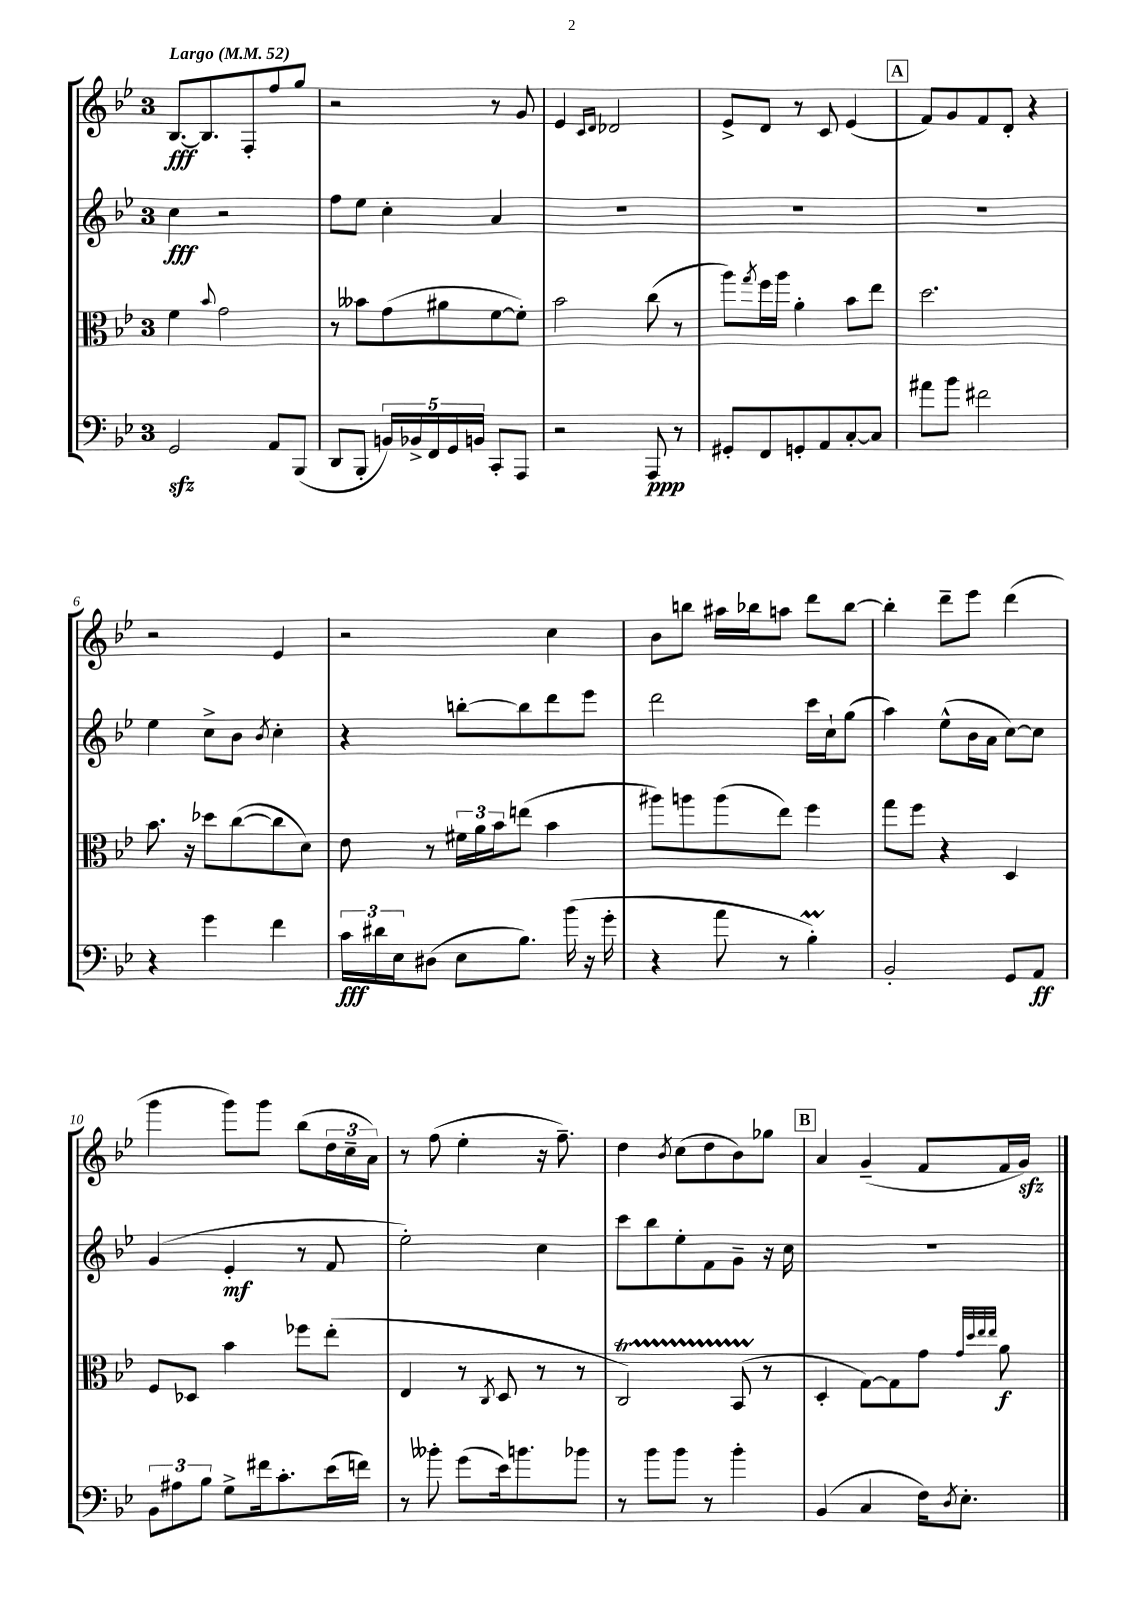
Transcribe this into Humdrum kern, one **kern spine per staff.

**kern	**dynam	**kern	**dynam	**kern	**dynam	**kern	**dynam
*part4	*part4	*part3	*part3	*part2	*part2	*part1	*part1
*staff4	*staff4	*staff3	*staff3	*staff2	*staff2	*staff1	*staff1
*clefF4	*	*clefC3	*	*clefG2	*	*clefG2	*
*k[b-e-]	*	*k[b-e-]	*	*k[b-e-]	*	*k[b-e-]	*
*M3/4	*	*M3/4	*	*M3/4	*	*M3/4	*
*MM52	*	*MM52	*	*MM52	*	*MM52	*
=1	=1	=1	=1	=1	=1	=1	=1
!	!	!	!	!	!	!LO:TX:a:B:t=Largo	!
2GGzz/	.	4f\	.	4cc\	fff	[8.B-/L	fff
.	.	.	.	.	.	8.B-/]	.
.	.	8qqb-/	.	.	.	.	.
.	.	2g\	.	2r	.	.	.
.	.	.	.	.	.	8F'/	.
8AA/L	.	.	.	.	.	8ff/	.
(8BBB-/J	.	.	.	.	.	8gg/J	.
=2	=2	=2	=2	=2	=2	=2	=2
8DD/L	.	8r	.	8ff\L	.	2r	.
8BBB-'/J	.	8b--X\L	.	8ee-\J	.	.	.
20BBn/LL)	.	(8g\	.	4cc'\	.	.	.
20BB-X^/	.	.	.	.	.	.	.
20FF/	.	.	.	.	.	.	.
.	.	8a#X\	.	.	.	.	.
20GG/	.	.	.	.	.	.	.
20BBn/JJ	.	.	.	.	.	.	.
8CC'/L	.	[8f\	.	4a/	.	8r	.
8AAA/J	.	8f'\J])	.	.	.	8g/	.
=3	=3	=3	=3	=3	=3	=3	=3
2r	.	2b-\	.	2.r	.	4e-/	.
.	.	.	.	.	.	16qqc/LL	.
.	.	.	.	.	.	16qqd/JJ	.
.	.	.	.	.	.	2d-X/	.
8AAA/	ppp	(8cc\	.	.	.	.	.
8r	.	8r	.	.	.	.	.
=4	=4	=4	=4	=4	=4	=4	=4
8GG#X'/L	.	8aa\L)	.	2.r	.	8e-^/L	.
.	.	8qgg/	.	.	.	.	.
8FF/	.	16ff\L	.	.	.	8d/J	.
.	.	16aa\JJ	.	.	.	.	.
8GGn'/	.	4a'\	.	.	.	8r	.
8AA/	.	.	.	.	.	8c/	.
[8C'/	.	8b-\L	.	.	.	(4e-/	.
8C/J]	.	8ee-\J	.	.	.	.	.
!!LO:REH:place=s1:t=A
=5	=5	=5	=5	=5	=5	=5	=5
8a#X\L	.	2.dd\	.	2.r	.	8f/L)	.
8b-\J	.	.	.	.	.	8g/	.
2f#X\	.	.	.	.	.	8f/	.
.	.	.	.	.	.	8d'/J	.
.	.	.	.	.	.	4r	.
!!LO:LB:g=z
=6	=6	=6	=6	=6	=6	=6	=6
4r	.	8.b-\	.	4ee-\	.	2r	.
.	.	16r	.	.	.	.	.
4g\	.	8dd-X\L	.	8cc^\L	.	.	.
.	.	([8cc\	.	8b-\J	.	.	.
.	.	.	.	8qb-/	.	.	.
4f\	.	8cc\]	.	4cc'\	.	4e-/	.
.	.	8d\J)	.	.	.	.	.
=7	=7	=7	=7	=7	=7	=7	=7
24c\LL	fff	8e-\	.	4r	.	2r	.
24d#X\	.	.	.	.	.	.	.
24E-\J	.	.	.	.	.	.	.
(8D#X\J	.	8r	.	.	.	.	.
8E-\L	.	24f#X\LL	.	[8bbn'\L	.	.	.
.	.	24a\	.	.	.	.	.
.	.	24b-\J	.	.	.	.	.
8.B-\J)	.	(8een\J	.	8bb\]	.	.	.
.	.	4b-\	.	8ddd\	.	4cc\	.
(16b-\	.	.	.	.	.	.	.
16r	.	.	.	8eee-\J	.	.	.
16g'\	.	.	.	.	.	.	.
=8	=8	=8	=8	=8	=8	=8	=8
4r	.	8aa#X\L)	.	2ddd\	.	8b-\L	.
.	.	8aan\	.	.	.	8bbn\J	.
8a\	.	(8aa\	.	.	.	16aa#X\LL	.
.	.	.	.	.	.	16bb-X\J	.
8r	.	8ee-\J)	.	.	.	8aan\J	.
4B-M'\)	.	4ff\	.	16ccc\LL	.	8ddd\L	.
.	.	.	.	16cc`\J	.	.	.
.	.	.	.	(8gg\J	.	[8bb-\J	.
=9	=9	=9	=9	=9	=9	=9	=9
2BB-'/	.	8gg\L	.	4aa\)	.	4bb-'\]	.
.	.	8ff\J	.	.	.	.	.
.	.	4r	.	(8ee-^^\L	.	8ddd~\L	.
.	.	.	.	16b-\L	.	8eee-\J	.
.	.	.	.	16a\JJ	.	.	.
8GG/L	.	4D/	.	[8cc\L)	.	(4ddd\	.
8AA/J	ff	.	.	8cc\J]	.	.	.
!!LO:LB:g=z
=10	=10	=10	=10	=10	=10	=10	=10
12BB-\L	.	8F/L	.	(4g/	.	4ggg\	.
12A#X\	.	.	.	.	.	.	.
.	.	8D-X/J	.	.	.	.	.
12B-\J	.	.	.	.	.	.	.
8G^\L	.	4b-\	.	4e-'/	mf	8ggg\L)	.
16f#X\k	.	.	.	.	.	8ggg\J	.
8.c'\	.	.	.	.	.	.	.
.	.	8ff-X\L	.	8r	.	(8bb-\L	.
(16e-\L	.	(8ee-'\J	.	8f/	.	24dd\L	.
.	.	.	.	.	.	24cc~\	.
16fn\JJ)	.	.	.	.	.	.	.
.	.	.	.	.	.	24a\JJ)	.
=11	=11	=11	=11	=11	=11	=11	=11
8r	.	4E-/	.	2ee-'\)	.	8r	.
8b--X'\	.	.	.	.	.	(8ff\	.
(8g\L	.	8r	.	.	.	4ee-'\	.
.	.	8qC/	.	.	.	.	.
16e-\k)	.	8D/	.	.	.	.	.
8.bn\	.	.	.	.	.	.	.
.	.	8r	.	4cc\	.	16r	.
.	.	.	.	.	.	8.ff~\)	.
8b-X\J	.	8r	.	.	.	.	.
=12	=12	=12	=12	=12	=12	=12	=12
8r	.	2CT/)	.	8ccc\L	.	4dd\	.
8b-\L	.	.	.	8bb-\	.	.	.
.	.	.	.	.	.	8qb-/	.
8b-\J	.	.	.	8ee-'\	.	(8cc\L	.
8r	.	.	.	8f\	.	8dd\	.
4b-'\	.	(8BB-TTT/	.	8g~\J	.	8b-\)	.
.	.	8r	.	16r	.	8gg-X\J	.
.	.	.	.	16cc\	.	.	.
!!LO:REH:place=s1:t=B
=13	=13	=13	=13	=13	=13	=13	=13
(4BB-/	.	4D'/	.	2.r	.	4a/	.
4C/	.	[8G\L)	.	.	.	(4g~/	.
.	.	8G\]	.	.	.	.	.
16F\KL)	.	8g\J	.	.	.	8f/L	.
8qD/	.	.	.	.	.	.	.
8.E-'\J	.	.	.	.	.	.	.
.	.	32qqg/LLL	.	.	.	.	.
.	.	32qqdd/	.	.	.	.	.
.	.	32qqee-/	.	.	.	.	.
.	.	32qqee-/JJJ	.	.	.	.	.
.	.	8a\	f	.	.	16f/L	.
.	.	.	.	.	.	16gzz/JJ)	.
==	==	==	==	==	==	==	==
*-	*-	*-	*-	*-	*-	*-	*-
